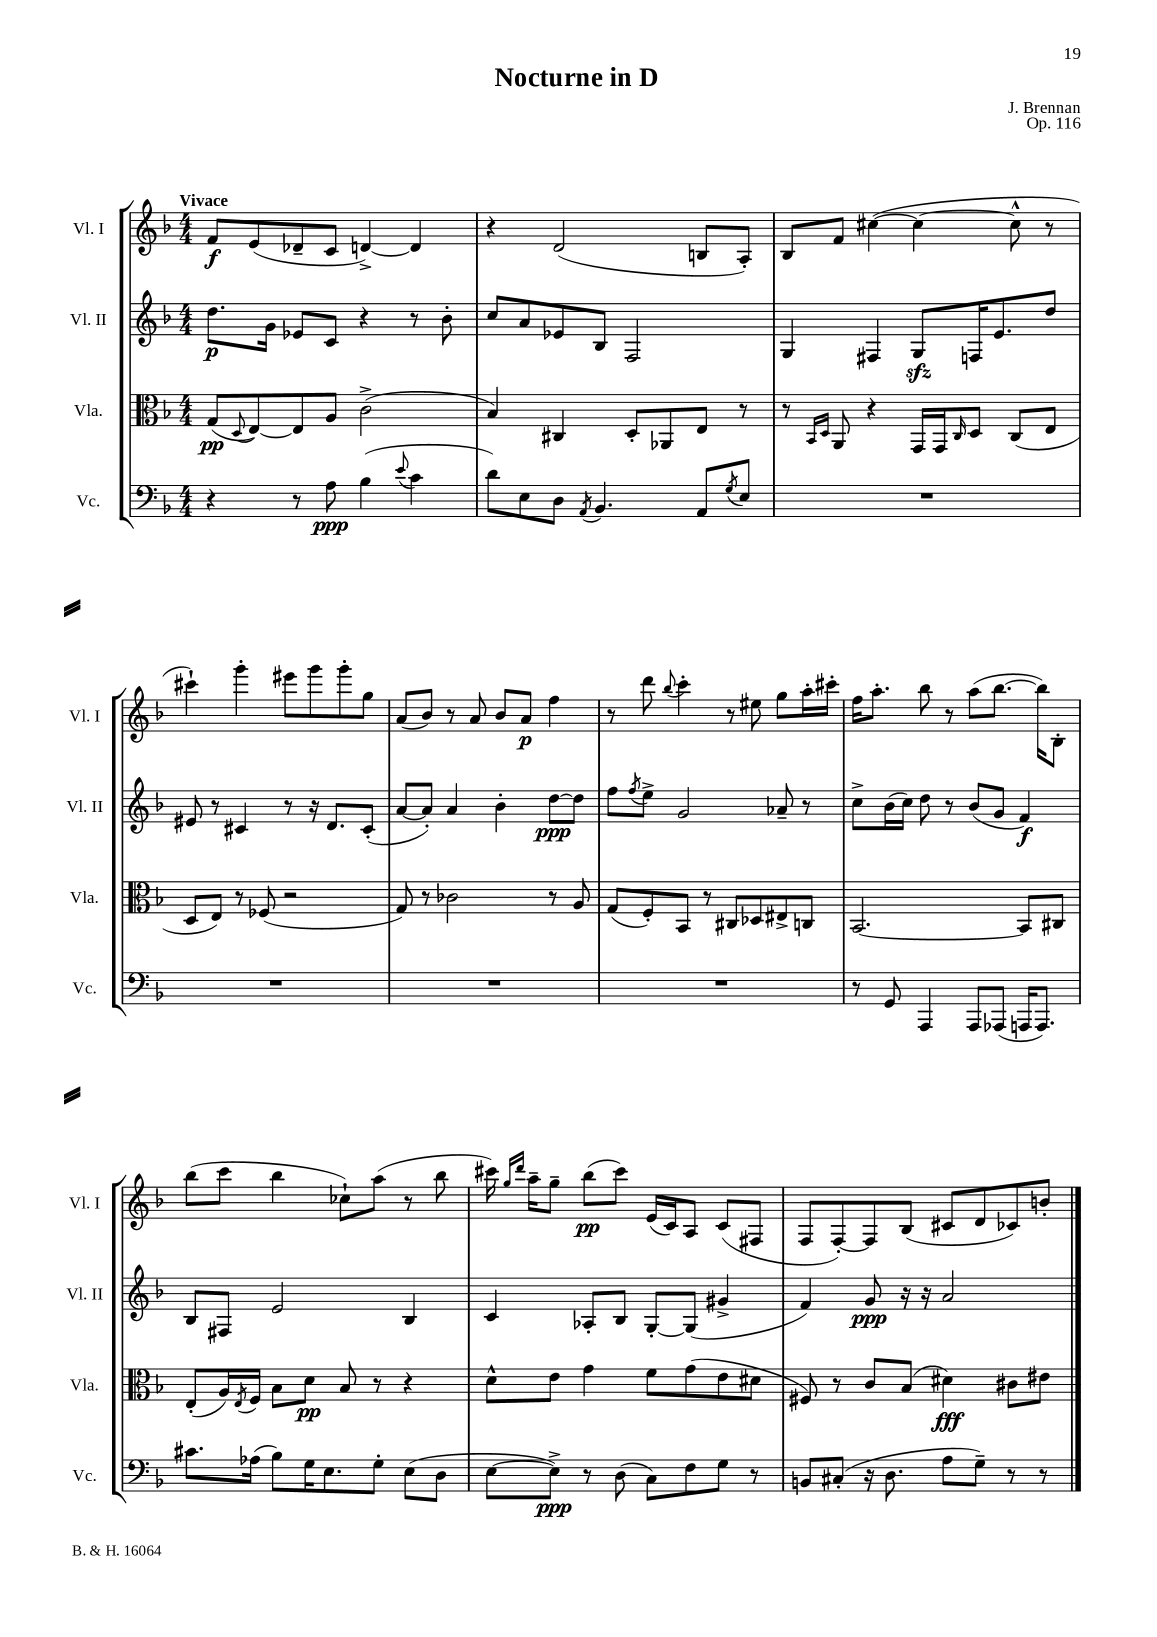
\header { title = "Nocturne in D" composer = "J. Brennan" opus = "Op. 116" }
<<
\new StaffGroup <<
\new Staff = "s0" \with { instrumentName = "Vl. I" shortInstrumentName = "Vl. I" } {
    \clef treble \key f \major \numericTimeSignature \time 4/4 \tempo "Vivace"
    f'8\f e'8( des'8-- c'8 d'4~->) d'4 |
    r4 d'2( b8 a8-.) |
    bes8 f'8 cis''4~( cis''4~ cis''8-^ r8 |
    cis'''4-!) g'''4-. eis'''8 g'''8 g'''8-. g''8 |
    a'8( bes'8) r8 a'8 bes'8 a'8\p f''4 |
    r8 d'''8 \appoggiatura { bes''8 } c'''4-. r8 eis''8 g''8 a''16-. cis'''16-. |
    f''16 a''8.-. bes''8 r8 a''8( bes''8.~ bes''16) bes8-. |
    bes''8( c'''8 bes''4 ces''8-!) a''8( r8 bes''8 |
    cis'''16) \grace { g''16 d'''16 } a''16-- g''8-- bes''8\pp( cis'''8) e'16( c'16) a8 c'8( fis8 |
    f8 f8~-.) f8 bes8( cis'8 d'8 ces'8) b'8-. \bar "|." |
}
\new Staff = "s1" \with { instrumentName = "Vl. II" shortInstrumentName = "Vl. II" } {
    \clef treble \key f \major \numericTimeSignature \time 4/4
    d''8.\p g'16 ees'8 c'8 r4 r8 bes'8-. |
    c''8 a'8 ees'8 bes8 f2 |
    g4 fis4 g8\sfz f16 e'8. d''8 |
    eis'8 r8 cis'4 r8 r16 d'8. cis'8-.( |
    a'8~ a'8-.) a'4 bes'4-. d''8~\ppp d''8 |
    f''8 \acciaccatura { f''8 } e''8-> g'2 aes'8-- r8 |
    c''8-> bes'16( c''16) d''8 r8 bes'8( g'8 f'4\f) |
    bes8 fis8 e'2 bes4 |
    c'4 aes8-. bes8 g8~-. g8( gis'4-> |
    f'4) g'8\ppp r16 r16 a'2 \bar "|." |
}
\new Staff = "s2" \with { instrumentName = "Vla." shortInstrumentName = "Vla." } {
    \clef alto \key f \major \numericTimeSignature \time 4/4
    g8\pp( \appoggiatura { d8 } e8~) e8 a8 c'2->( |
    bes4) cis4 d8-. aes,8 e8 r8 |
    r8 \grace { bes,16 d16 } a,8 r4 g,16 g,16 \grace { c16 } d8 c8( e8 |
    d8 e8) r8 fes8( r2 |
    g8) r8 ces'2 r8 a8 |
    g8( f8-.) bes,8 r8 cis8 des8 eis8-> c8 |
    bes,2.~ bes,8 cis8 |
    e8-.( a16) \acciaccatura { e8 } f16 bes8 d'8\pp bes8 r8 r4 |
    d'8-^ e'8 g'4 f'8 g'8( e'8 dis'8 |
    fis8) r8 c'8 bes8( dis'4\fff) cis'8 eis'8 \bar "|." |
}
\new Staff = "s3" \with { instrumentName = "Vc." shortInstrumentName = "Vc." } {
    \clef bass \key f \major \numericTimeSignature \time 4/4
    r4 r8 a8\ppp bes4( \appoggiatura { e'8 } c'4 |
    d'8) e8 d8 \acciaccatura { a,8 } bes,4. a,8 \acciaccatura { g8 } e8 |
    R1 |
    R1 |
    R1 |
    R1 |
    r8 g,8 a,,4 a,,8 aes,,8( a,,16 a,,8.) |
    cis'8. aes16( bes8) g16 e8. g8-. e8( d8 |
    e8~ e8->\ppp) r8 d8( c8) f8 g8 r8 |
    b,8 cis8-.( r16 d8. a8 g8--) r8 r8 \bar "|." |
}
>>
>>
\layout { \context { \Score \remove "Bar_number_engraver" } }
